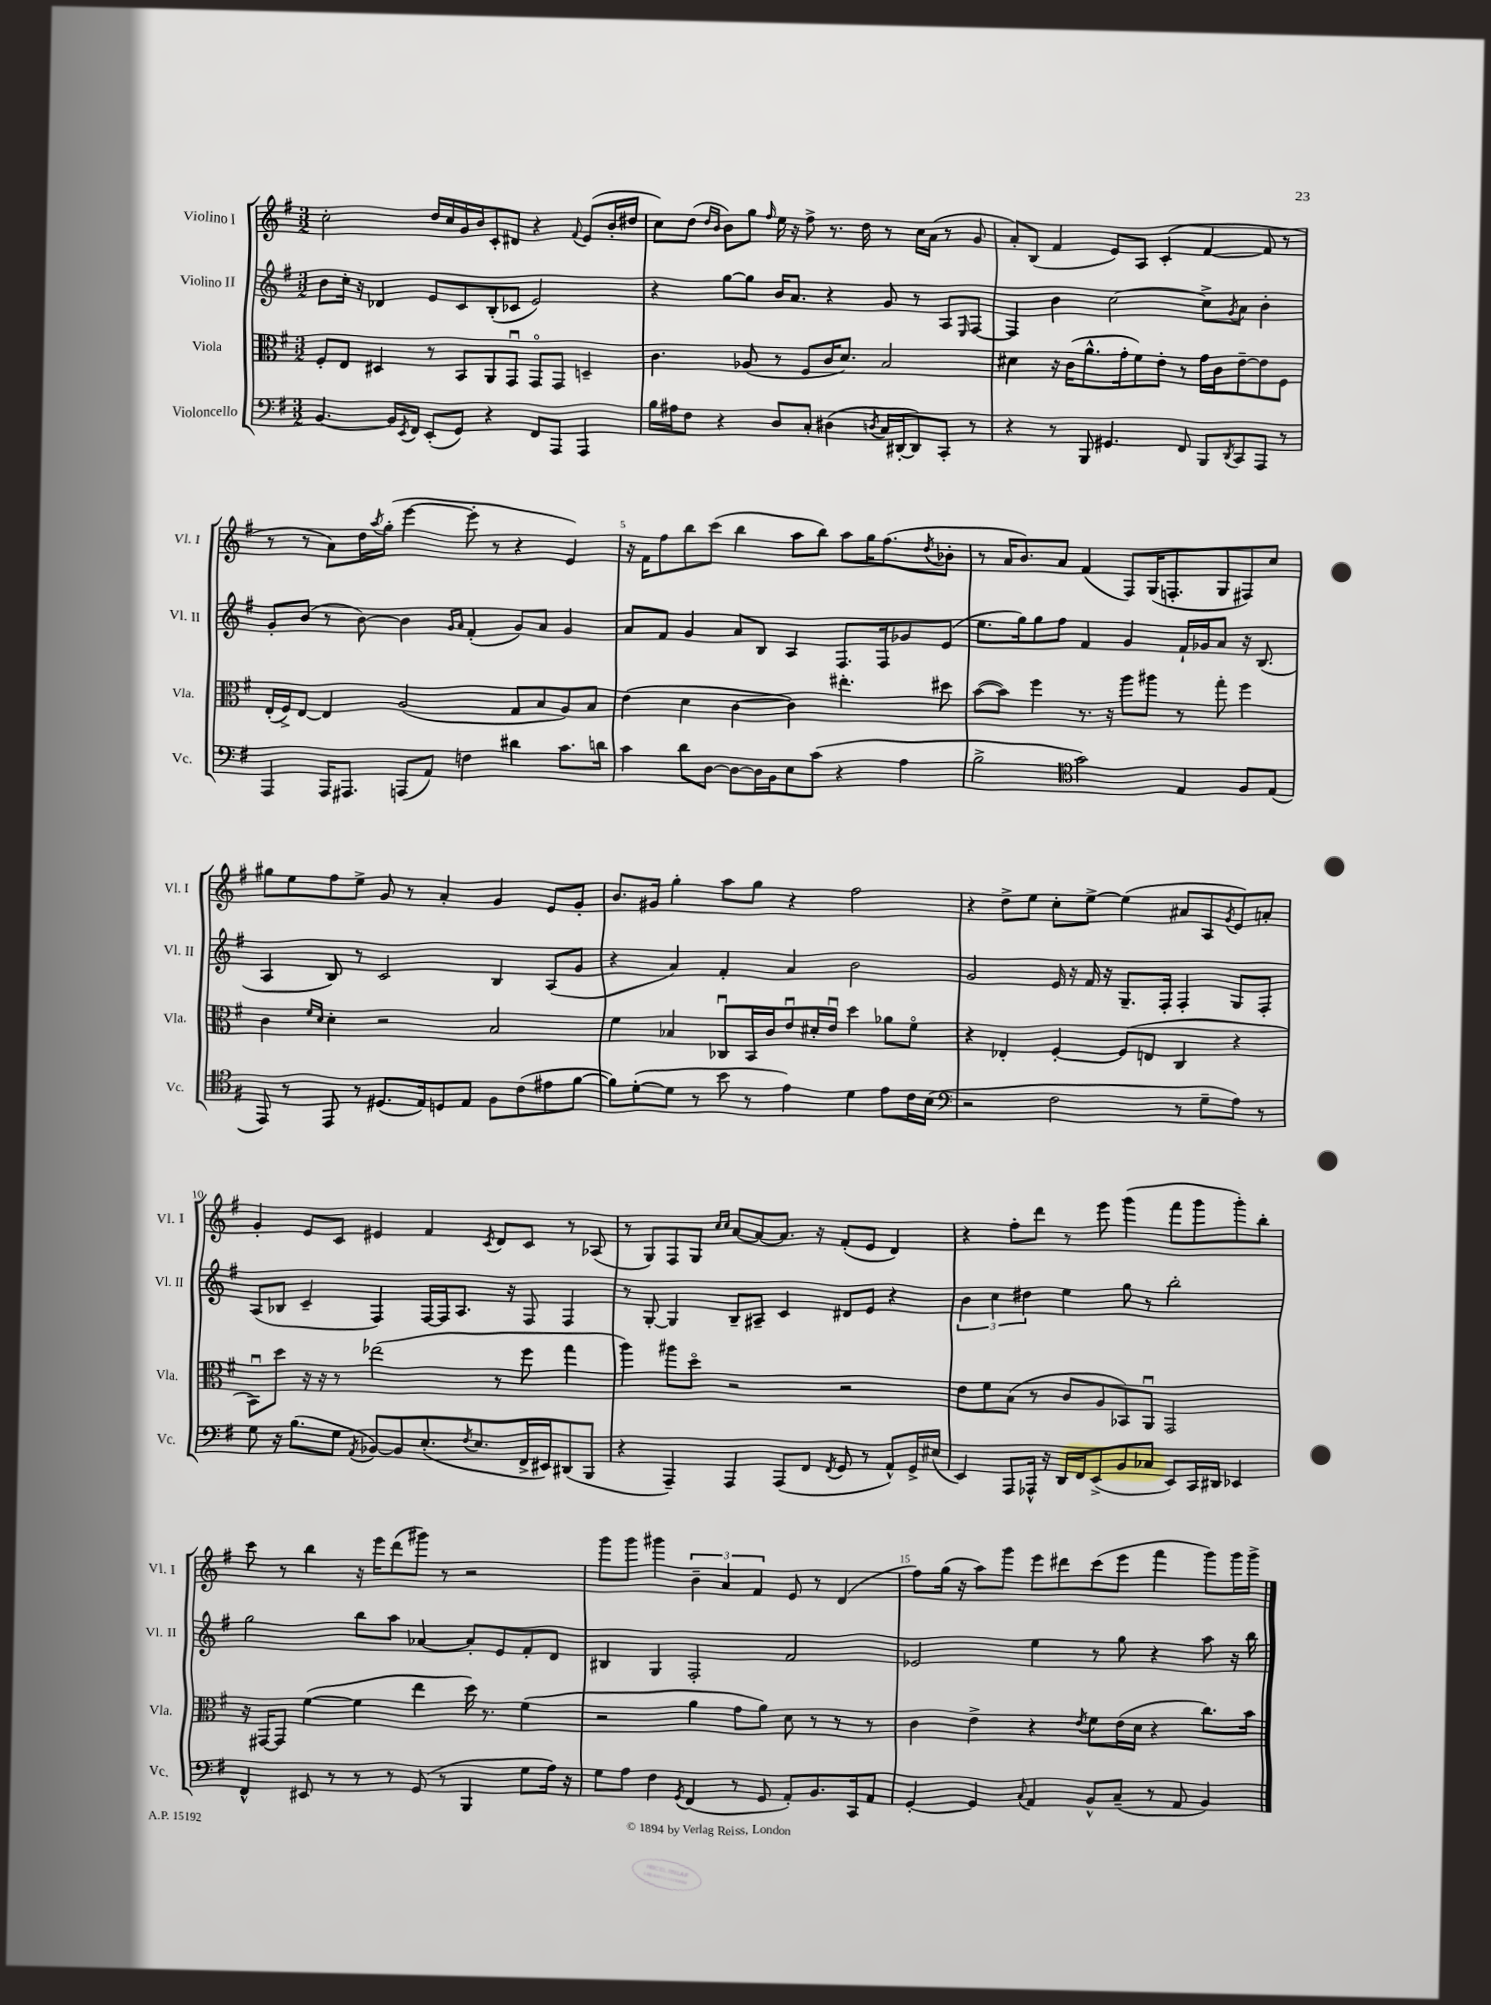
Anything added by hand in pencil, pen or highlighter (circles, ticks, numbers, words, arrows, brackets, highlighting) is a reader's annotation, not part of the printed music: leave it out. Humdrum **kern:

**kern	**kern	**kern	**kern
*staff4	*staff3	*staff2	*staff1
*clefF4	*clefC3	*clefG2	*clefG2
*k[f#]	*k[f#]	*k[f#]	*k[f#]
*M3/2	*M3/2	*M3/2	*M3/2
[4.BB	8F#'	8b	2cc'
.	8E	16cc'	.
.	.	16r	.
.	4D#	4d-	.
16BB]	.	.	.
8qEE	.	.	.
16FF#	.	.	.
(8EE'	8r	8e	16dd
.	.	.	16cc
8GG)	8BB	8c	16g
.	.	.	16b
4r	8AA	(8B'	8c'
.	8GGu	8c-	8d#
8FF#	8GGo	2e)	4r
8AAA	8GG	.	.
.	.	.	8qqf#
4AAA	4D~	.	(8e
.	.	.	16b'
.	.	.	16dd#
=	=	=	=
16B	4.c	4r	8cc)
16A#	.	.	.
8F#	.	.	(8dd
.	.	.	16qqdd
.	.	.	16qqb
4r	.	[8gg	8b)
.	(8A-	8gg]	8gg
.	.	.	16qqff#
8D	8r	16b	16ee
.	.	8.a	16r
8C'	8F#	.	8ff#^
(4D#	16c	4r	8.r
.	8.d)	.	.
.	.	.	16dd
8qD	.	.	.
16C	2B	8g	8r
[16DD#'	.	.	.
8DD#])	.	8r	16cc
.	.	.	(16a
8CC'	.	8A	8r
.	.	16qqE	.
8r	.	[8F#	8g
=	=	=	=
4r	4d#	4F#]	8a')
.	.	.	(8B
8r	16r	4b	4f#
.	(16c	.	.
8BBB	8.a^^	.	.
4.GG#	.	[2cc	8e)
.	16g'	.	.
.	8f#)	.	8A
.	8e'	.	(4c'
8FF#	8r	.	.
8BBB	16g	8cc^]	[4f#
.	16c	.	.
8qDD	.	8qg	.
8CC	[8e~	8a	.
8AAA	8e]	4b'	8f#]
8r	8F#	.	8r
=	=	=	=
4AAA	(16E'	8g'	8r
.	16F#^)	.	.
.	[8E	(8b	8r
16AAA	4E]	8r	8a)
8.AAA#	.	.	.
.	.	[8b)	16dd
.	.	.	8qaa
.	.	.	(16gg'
(8AAA	(2A	4b]	[4eee
8AA)	.	.	.
.	.	16qqg	.
.	.	16qqa	.
4F	.	(4f#'	8eee']
.	.	.	8r
4d#	8G	8g)	4r
.	8B	8a	.
8.c	8A)	4g	4e)
.	8B	.	.
16d	.	.	.
=	=	=	=
4c	(4e	8a	16r
.	.	.	16f#
.	.	8f#	8ff#
8d	4d	4g	8bb
[8D	.	.	(8ccc
8D_	[4c	8a	4bb
16D]	.	8B	.
16BB	.	.	.
8E	4c])	4A	8aa
(8c	.	.	8bb)
4r	4.ee#'	8.F#	8aa
.	.	.	16gg
.	.	16F#	(8.ff#
4A	.	8g-	.
.	.	.	8qdd
.	8dd#	(8e	8b-'
=	=	=	=
2B^	([8b	8.ee	8r
.	8b])	.	16a
.	.	16gg)	8.b)
.	4ff#	8gg	.
.	.	8ff#	8a
*clefC4	*	*	*
2g)	8.r	4f#	(4f#
.	16r	.	.
.	8aa	4g	8F#)
.	8aa#	.	(16G
.	.	.	8.F'
4E	8r	16f#`	.
.	.	16g-	.
.	8gg'	8a	8G
8F#	4ff#	16r	8F#)
.	.	(8.B	.
(8E	.	.	8cc
=	=	=	=
8EE)	4c	4A	8gg#
8r	.	.	8ee
.	16qqf#	.	.
.	16qqd	.	.
8EE	4d'	8B)	8ff#
8r	.	8r	8ee^
(8.D#	2r	2c	8g
.	.	.	8r
16E)	.	.	.
8D	.	.	4a'
8E	.	.	.
8F#	2B	4B	4g
(8c	.	.	.
8e#	.	(8A	8e
[8f#	.	8g	8g'
=	=	=	=
8f#])	4f#	4r	8.b
([8d'	.	.	.
.	.	.	16g#
8d]	4B-	4a)	4gg'
8r	.	.	.
8b	8C-u	4f#'	8aa
8r	16BB	.	8gg
.	16c	.	.
4e)	8eu	4a	4r
.	16d#'	.	.
.	16eu	.	.
4d	4dd	2b	2ff#
8e	8a-	.	.
16c	8f#o	.	.
(16B	.	.	.
=	=	=	=
*clefF4	*	*	*
2r	4r	2g	4r
.	4E-'	.	8dd^
.	.	.	8ee
2F#	[4F#'	16e	8cc'
.	.	16r	.
.	.	16f#	[8ee^
.	.	16r	.
.	(8F#]	8.G~	(4ee]
.	8E	.	.
.	.	16F#'	.
8r	4C	4F#'	8a#
8G~	.	.	8A
.	.	.	8qg
8A)	4r	8G	8e)
8r	.	8F#'	8a'
=	=	=	=
8G	8BBu)	(8A	4g'
16r	8dd	8B-	.
(8.B	.	.	.
.	16r	4c~	8e
.	16r	.	.
8G	8r	.	8c
8qAA	.	.	.
[8BB-)	(2ee-	4F#)	4e#
8BB-]	.	.	.
(8.E'	.	[16F#	4f#
.	.	16F#]	.
.	.	8.A	.
8qF#	.	.	.
8.E	.	.	.
.	.	.	8qc
.	8r	.	8d
.	.	16r	.
16FF#^	8ff#	8F#	8c
16EE#)	.	.	.
(8DD#	4gg	4F#	8r
8BBB	.	.	(8A-
=	=	=	=
4r	4aa)	8r	8r
.	.	[8G'	8G)
4AAA~)	8aa#	4G]	8F#
.	8ddo	.	8G
.	.	.	16qqcc
.	.	.	16qqcc
4AAA	2r	8B~	[8a
.	.	8A#~	8a_
(8AAA	.	4c	8.a]
8FF#	.	.	.
.	.	.	16r
8qFF#	.	.	.
8GG	2r	8d#	(8f#'
8r	.	8e	8e
8AA^^)	.	4r	4d)
16GG^	.	.	.
(16E#	.	.	.
=	=	=	=
4EE)	8e	6b	4r
.	8f#	.	.
.	.	6cc	.
8AAA	(8B	.	8ff#'
.	.	6dd#	.
16AAA-^^	8r	.	8ddd
16r	.	.	.
16DD	8c	4ee	8r
16FF#	.	.	.
(8EE^	8A	.	8eee
8BB	8BB-)	8gg	(4ggg
8C-	8AAu	8r	.
8EE)	2GG	2bb'	8fff#
16CC	.	.	8ggg
16DD#	.	.	.
4EE-	.	.	8ggg')
.	.	.	8bb'
=	=	=	=
4FF#^^	16r	2gg	8ccc
.	[16GG#	.	.
.	8GG#]	.	8r
8EE#	([4f#	.	4bb
8r	.	.	.
8r	4f#]	8bb	16r
.	.	.	16eee
8r	.	8aa	(8ddd
(8GG	4ee	[4a-	8ggg#)
8r	.	.	8r
4BBB	16dd)	8a-']	2r
.	8.r	.	.
.	.	8e	.
8G	(4f#	8f#'	.
16A)	.	8d	.
16r	.	.	.
=	=	=	=
8G	2r	4B#	8ggg
8A	.	.	8ggg
4F#	.	4G	4ggg#
8qGG	.	.	.
(4FF#	4a	2F#'	6b~
.	.	.	6a
8r	8g	.	.
.	.	.	6f#
8GG	8a)	.	.
8AA')	8d	2f#	8e
8.BB	8r	.	8r
.	8r	.	(4d
16CC	.	.	.
8AA	8r	.	.
=	=	=	=
[4GG'	4c	2e-	8ff#)
.	.	.	(16gg
.	.	.	16r
4GG]	4e^	.	8aa)
.	.	.	8ggg
8qqC	.	.	.
4AA	4r	4ee	8eee
.	.	.	8ddd#
.	8qe	.	.
8BB^^	8f#	8r	(8ccc
(8C~	(16e	8gg	8eee
.	16d	.	.
8r	4r	4r	4fff#
8AA	.	.	.
4BB)	8.cc)	8aa	8ggg)
.	.	16r	16ggg
.	16b	16bb	16ggg^
==	==	==	==
*-	*-	*-	*-
